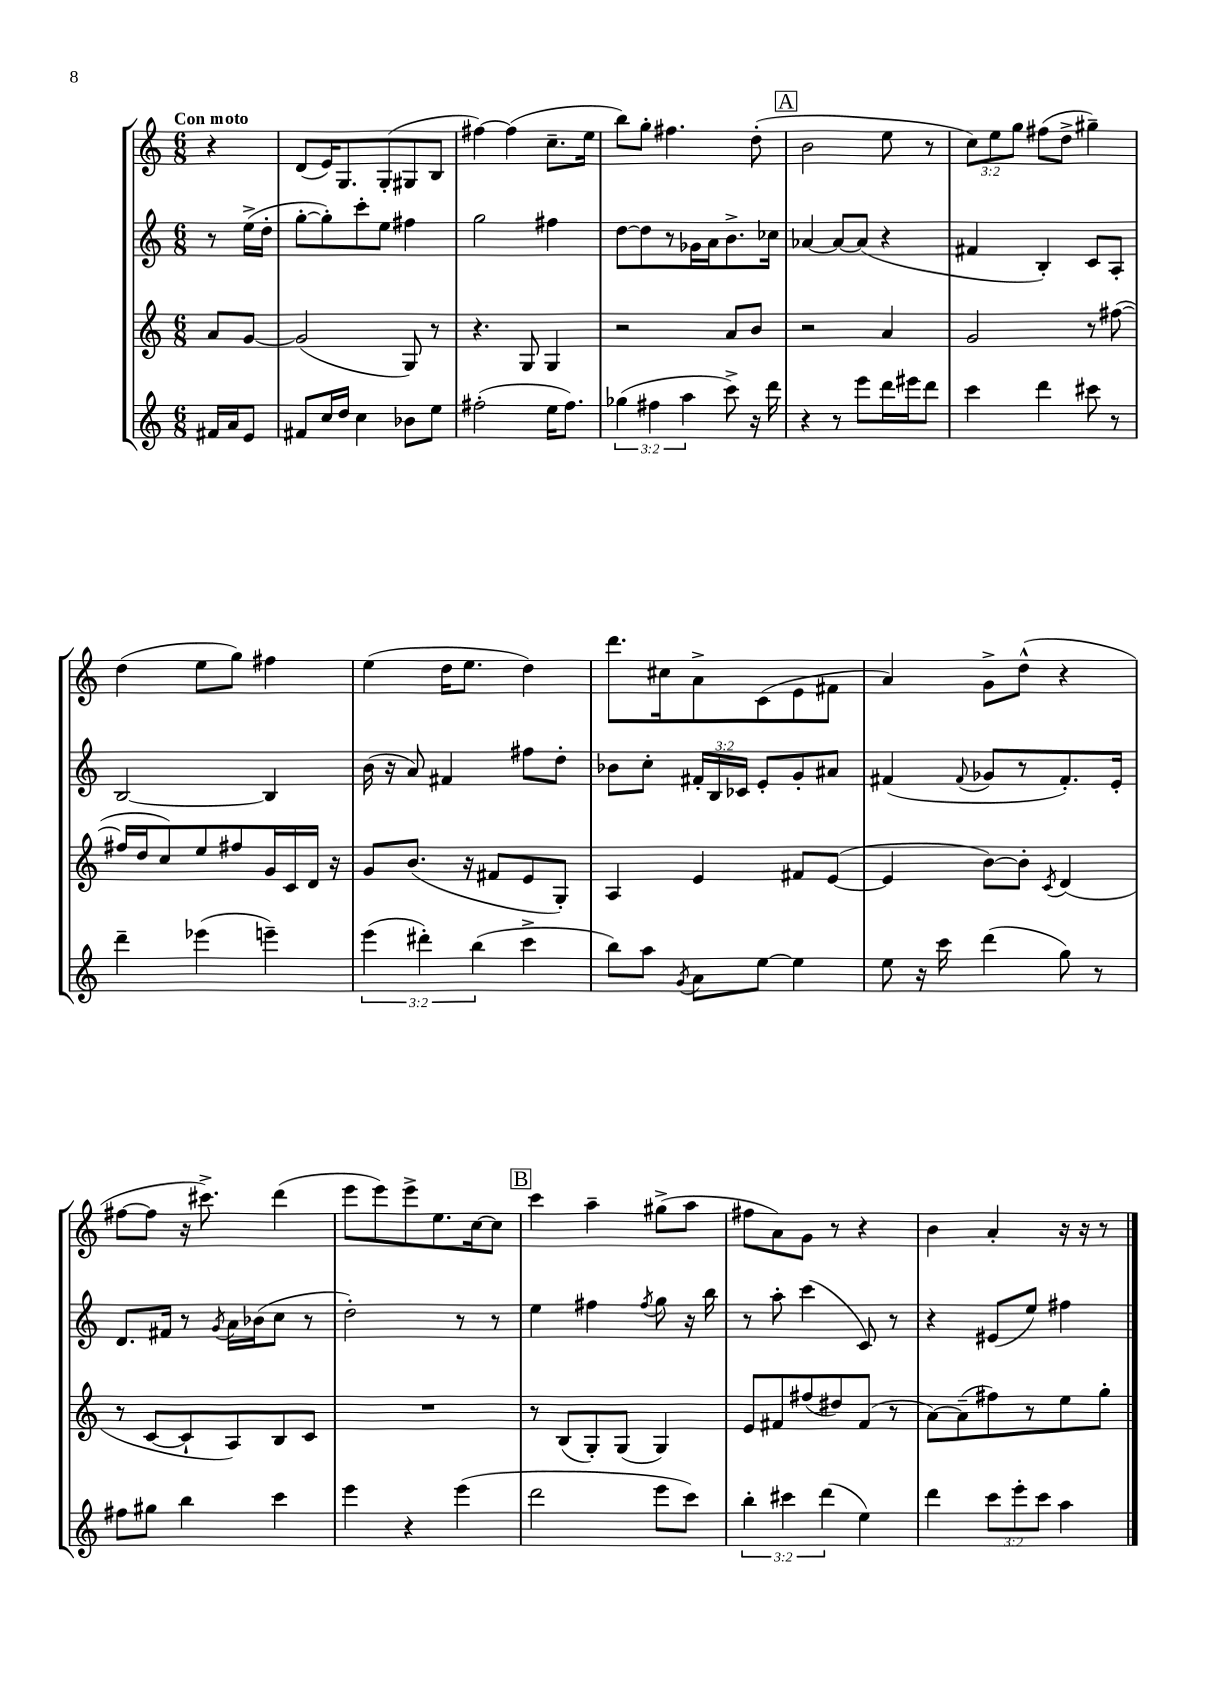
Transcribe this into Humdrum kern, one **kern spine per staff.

**kern	**kern	**kern	**kern
*part4	*part3	*part2	*part1
*staff4	*staff3	*staff2	*staff1
*clefG2	*clefG2	*clefG2	*clefG2
*k[]	*k[]	*k[]	*k[]
*M6/8	*M6/8	*M6/8	*M6/8
=	=	=	=
!	!	!	!LO:TX:a:B:t=Con moto
16f#X/LL	8a/L	8r	4r
16a/J	.	.	.
8e/J	[8g/J	(16ee^\LL	.
.	.	16dd'\JJ	.
=1	=1	=1	=1
8f#X/L	(2g/]	[8gg'\L	(8d/L
16cc/L	.	8gg'\])	16e/K)
16dd/JJ	.	.	8.G/
4cc\	.	8ccc'\	.
.	.	8ee\J	(8G'/
8b-X\L	8G/)	4ff#X\	8G#X/
8ee\J	8r	.	8B/J
=2	=2	=2	=2
(2ff#X'\	4.r	2gg\	[4ff#X\)
.	.	.	(4ff#\]
.	8G/	.	.
16ee\KL	4G/	4ff#X\	8.cc~\L
8.ff#\J)	.	.	.
.	.	.	16ee\Jk
=3	=3	=3	=3
(6gg-X\	2r	[8dd\L	8bb\L)
.	.	8dd\]	8gg'\J
6ff#X\	.	.	.
.	.	8r	4.ff#X\
6aa\	.	.	.
.	.	16g-X\L	.
.	.	16a\J	.
8ccc^\)	8a/L	8.b^\	.
16r	8b/J	.	(8dd'\
16ddd\	.	16cc-X\Jk	.
!!LO:REH:place=s1:t=A
=4	=4	=4	=4
4r	2r	[4a-X/	2b\
8r	.	8a-/L_	.
8eee\L	.	(8a-/J]	.
16ddd\L	4a/	4r	8ee\
16eee#X\J	.	.	.
8ddd\J	.	.	8r
=5	=5	=5	=5
4ccc\	2g/	4f#X/	12cc\L)
.	.	.	12ee\
.	.	.	12gg\J
4ddd\	.	4B'/)	(8ff#X\L
.	.	.	8dd^\J
8ccc#X\	8r	8c/L	4gg#X~\)
8r	([8ff#X\	8A'/J	.
!!LO:LB:g=z
=6	=6	=6	=6
4ddd~\	16ff#X/LL]	[2B/	(4dd\
.	16dd/J	.	.
.	8cc/)	.	.
(4eee-X\	8ee/	.	8ee\L
.	8ff#X/	.	8gg\J)
4eeen~\)	16g/L	4B/]	4ff#X\
.	16c/	.	.
.	16d/JJ	.	.
.	16r	.	.
=7	=7	=7	=7
(6eee\	8g/L	(16b\	(4ee\
.	.	16r	.
.	(8.b/J	8a/)	.
6ddd#X'\)	.	.	.
.	.	4f#X/	16dd\KL
.	16r	.	8.ee\J
(6bb\	.	.	.
.	8f#X/L	.	.
4ccc^\	8e/	8ff#X\L	4dd\)
.	8G'/J)	8dd'\J	.
=8	=8	=8	=8
8bb\L)	4A/	8b-X\L	8.ddd\L
8aa\J	.	8cc'\J	.
.	.	.	16cc#X\k
8qg/	.	.	.
8a\L	4e/	24f#X'/LL	8a^\
.	.	24B/	.
.	.	24c-X/JJ	.
[8ee\J	.	8e'/L	(8c\
4ee\]	8f#X/L	8g'/	8e\
.	([8e/J	8a#X/J	8f#X\J
=9	=9	=9	=9
8ee\	4e/]	(4f#X/	4a/)
16r	.	.	.
16ccc\	.	.	.
.	.	8qqf#/	.
(4ddd\	[8b\L)	8g-X/L	8g^\L
.	8b'\J]	8r	(8dd^^\J
.	8qc/	.	.
8gg\)	(4d/	8.f#'/)	4r
8r	.	.	.
.	.	16e'/Jk	.
!!LO:LB:g=z
=10	=10	=10	=10
8ff#X\L	8r	8.d/L	[8ff#X\L
8gg#X\J	[8c/L	.	8ff#\J]
.	.	16f#X/Jk	.
4bb\	8c`/]	8r	16r
.	.	.	8.ccc#X^\)
.	.	8qg/	.
.	8A/)	16a\LL	.
.	.	(16b-X\J	.
4ccc\	8B/	8cc\J	(4ddd\
.	8c/J	8r	.
=11	=11	=11	=11
4eee\	2.r	2dd'\)	8eee\L
.	.	.	8eee\)
4r	.	.	8eee^\
.	.	.	8.ee\
(4eee\	.	8r	.
.	.	.	[16cc\k
.	.	8r	8cc\J]
!!LO:REH:place=s1:t=B
=12	=12	=12	=12
2ddd\	8r	4ee\	4ccc\
.	(8B/L	.	.
.	8G'/)	4ff#X\	4aa~\
.	(8G/J	.	.
.	.	8qff#/	.
8eee\L	4G/)	8gg\	(8gg#X^\L
8ccc\J)	.	16r	8aa\J
.	.	16bb\	.
=13	=13	=13	=13
6bb'\	8e/L	8r	8ff#X\L
.	8f#X/	8aa'\	8a\)
6ccc#X\	.	.	.
.	(8ff#X/	(4ccc\	8g\J
(6ddd\	.	.	.
.	8dd#X/)	.	8r
4ee\)	(8f#/J	8c/)	4r
.	8r	8r	.
=14	=14	=14	=14
4ddd\	[8a\L)	4r	4b\
.	(8a~\]	.	.
12ccc\L	8ff#X\)	(8e#X/L	4a'/
12eee'\	.	.	.
.	8r	8ee/J)	.
12ccc\J	.	.	.
4aa\	8ee\	4ff#X\	16r
.	.	.	16r
.	8gg'\J	.	8r
==	==	==	==
*-	*-	*-	*-
